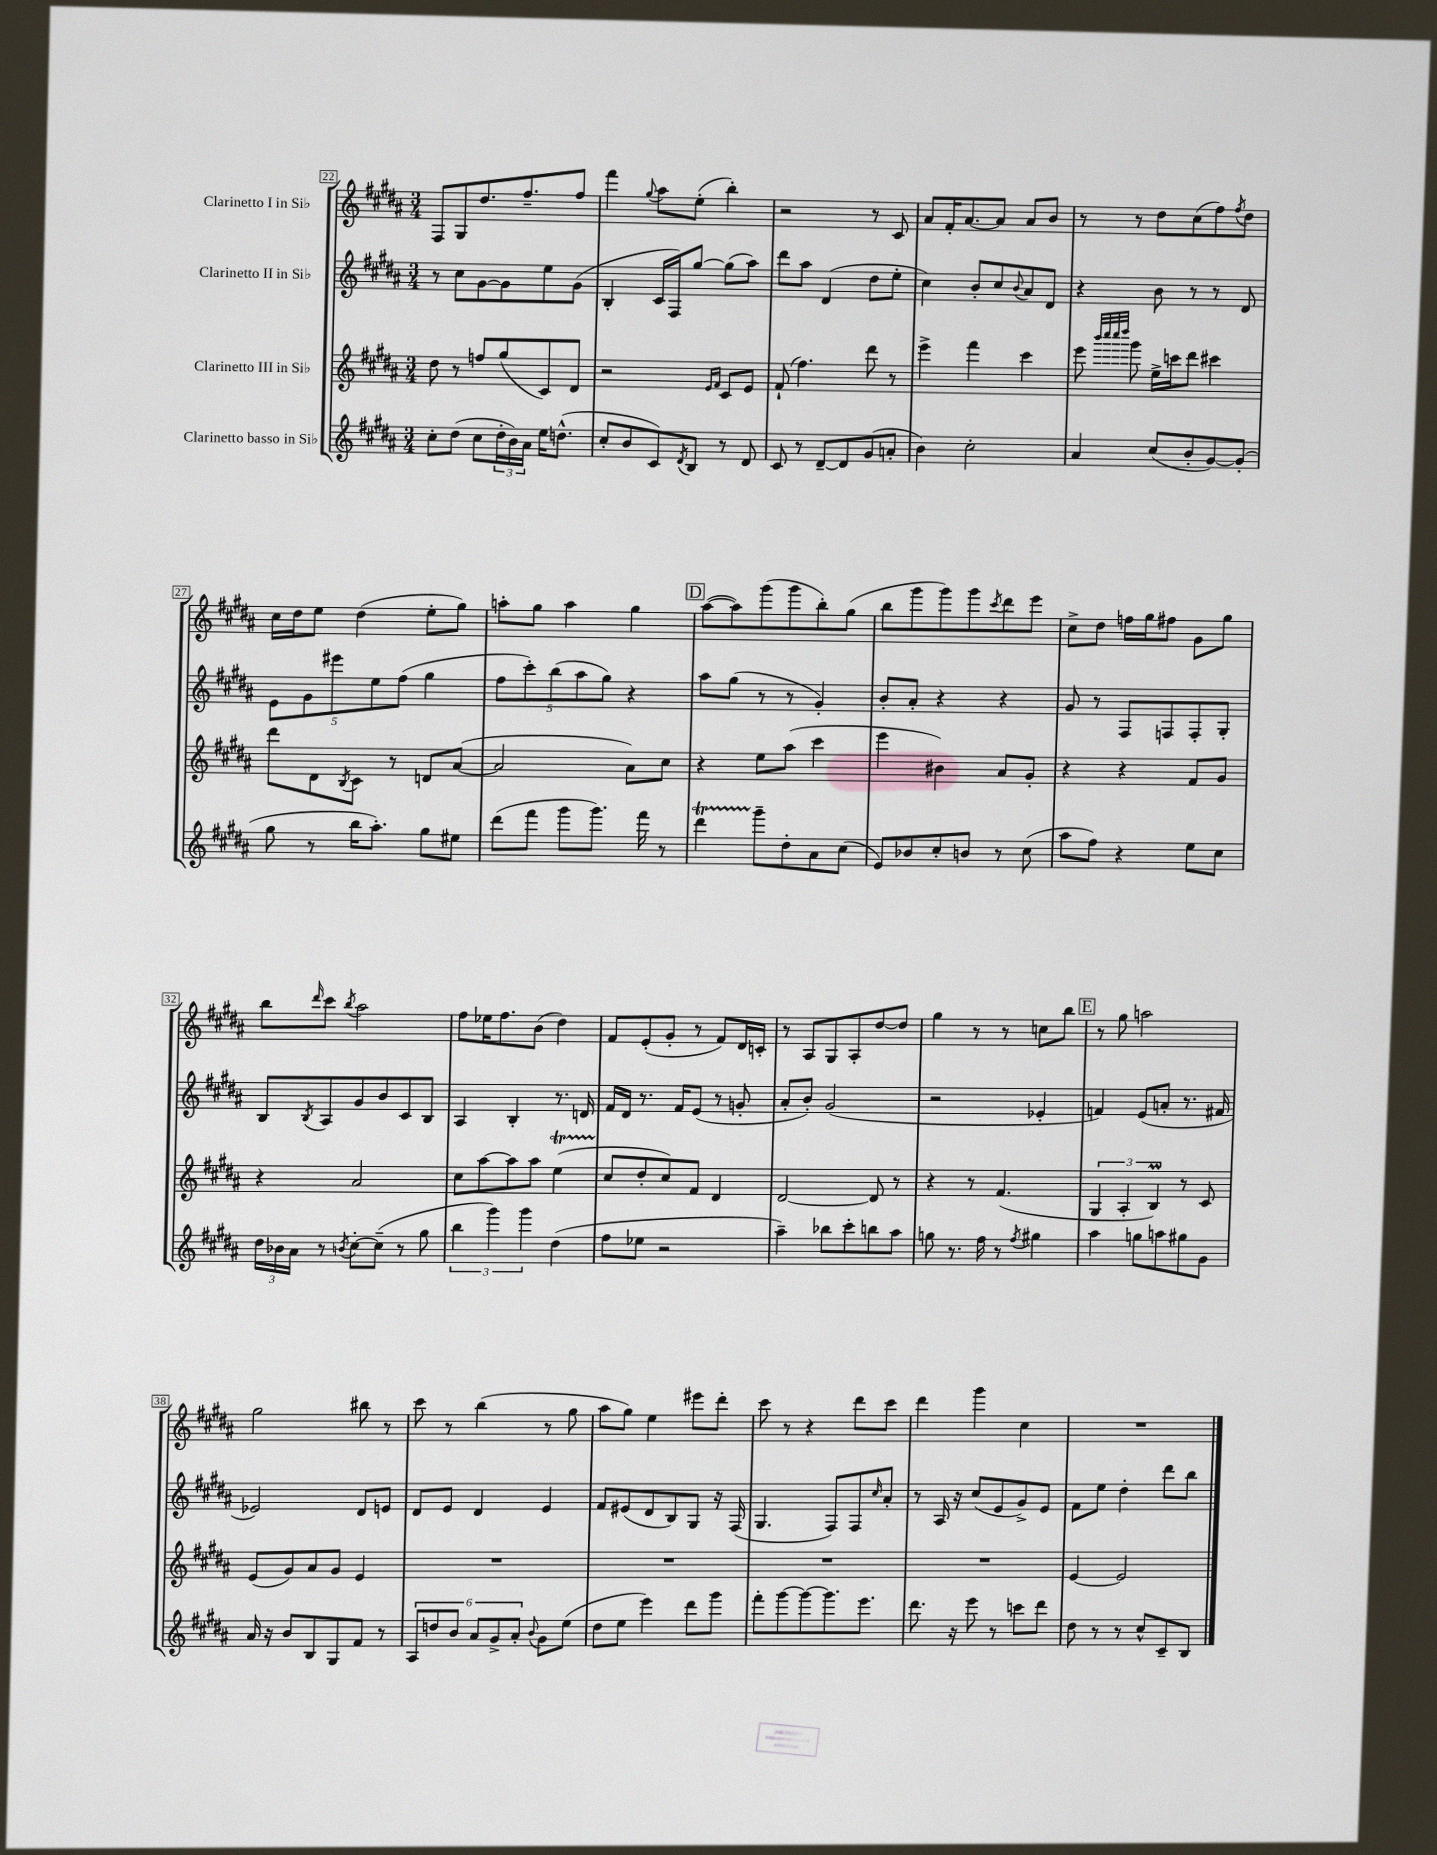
<<
\new StaffGroup <<
\new Staff = "s0" \with { instrumentName = "Clarinetto I in Sib" } {
    \clef treble \key b \major \numericTimeSignature \time 3/4
    fis8 gis8 dis''8. fis''8.-- fis''8 |
    fis'''4 \appoggiatura { gis''8 } ais''8 e''8-.( b''4-.) |
    r2 r8 cis'8 |
    ais'8 fis'16-. ais'8.~ ais'8 ais'8 b'8 |
    r8 r8 dis''8 cis''8( fis''8) \acciaccatura { fis''8 } dis''8 |
    cis''16 dis''16 e''8 dis''4( e''8-. gis''8) |
    a''8-. gis''8 a''4 gis''4 |
    \mark \markup { \box "D" } ais''8~( ais''8) gis'''8( gis'''8 b''8-.) gis''8( |
    b''8 gis'''8 gis'''8) gis'''8 \acciaccatura { cis'''8 } dis'''8 e'''8 |
    cis''8-> dis''8 f''16 gis''16 fis''8 gis'8 gis''8 |
    b''8 \grace { dis'''16 } cis'''8 \acciaccatura { b''8 } ais''2 |
    fis''8 ees''16 fis''8. b'8( dis''4) |
    fis'8 e'8-.( gis'8-. r8 fis'8) dis'16 c'16-. |
    r8 ais8 gis8 ais8-. dis''8~ dis''8 |
    gis''4 r8 r8 c''8 b''8 |
    \mark \markup { \box "E" } r8 gis''8 a''2 |
    gis''2 bis''8 r8 |
    cis'''8 r8 b''4( r8 gis''8 |
    ais''8 gis''8) e''4 eis'''8 dis'''8-. |
    cis'''8 r8 r4 dis'''8 cis'''8 |
    dis'''4 gis'''4 cis''4 |
    R2. \bar "|." |
}
\new Staff = "s1" \with { instrumentName = "Clarinetto II in Sib" } {
    \clef treble \key b \major \numericTimeSignature \time 3/4
    r8 cis''8 gis'8~ gis'8 e''8 gis'8( |
    b4-. cis'16 fis16) gis''8~ gis''8( ais''8) |
    dis'''8 ais''8 dis'4( dis''8 e''8-. |
    cis''4) b'8-. cis''8 \appoggiatura { b'8 } ais'8 dis'8 |
    r4 b'8 r8 r8 dis'8 |
    \tuplet 5/4 { e'8 gis'8 eis'''8 e''8 fis''8( } gis''4 |
    \tuplet 5/4 { fis''8 cis'''8-.) b''8( ais''8 gis''8) } r4 |
    \mark \markup { \box "D" } ais''8 gis''8( r8 r8 gis'4-.) |
    b'8-. ais'8-. r4 r4 |
    gis'8 r8 fis8 f8 f8-. gis8-. |
    b8 \acciaccatura { b8 } ais8 gis'8 b'8 cis'8 b8 |
    ais4 b4-. r8. d'16 |
    fis'16 dis'16 r8. fis'16 e'8( r8 g'8-. |
    ais'8-. b'8-.) gis'2( |
    r2 ees'4-. |
    \mark \markup { \box "E" } f'4) e'8( a'8-. r8. fis'16 |
    ees'2) dis'8 e'8 |
    dis'8 e'8 dis'4 e'4 |
    fis'8 eis'8( dis'8 b8) gis8 r16 fis16( |
    gis4. fis8) fis8 \grace { cis''16 } ais'8-. |
    r8 ais16 r16 cis''8( e'8 gis'8->) e'8 |
    fis'8 e''8 dis''4-. dis'''8 b''8 \bar "|." |
}
\new Staff = "s2" \with { instrumentName = "Clarinetto III in Sib" } {
    \clef treble \key b \major \numericTimeSignature \time 3/4
    dis''8 r8 f''8 gis''8( cis'8) dis'8 |
    r2 \grace { e'16 fis'16 } cis'8 e'8 |
    fis'8-!( fis''4.) dis'''8 r8 |
    e'''4-> fis'''4 cis'''4 |
    e'''8 \grace { b'''32 cis''''32 cis''''32 dis''''32 } gis'''8 e''16-> c'''16 dis'''8 cis'''4 |
    dis'''8 dis'8 \acciaccatura { b8 } cis'8 r8 d'8 ais'8~( |
    ais'2 ais'8) cis''8 |
    \mark \markup { \box "D" } r4 e''8 ais''8( cis'''4 |
    e'''4 bis'4) ais'8 gis'8-. |
    r4 r4 fis'8 gis'8 |
    r4 ais'2 |
    cis''8 ais''8~ ais''8 ais''8 e''4\startTrillSpan( |
    cis''8\stopTrillSpan dis''8-. cis''8) fis'8 dis'4 |
    dis'2~ dis'8 r8 |
    r4 r8 fis'4.( |
    \mark \markup { \box "E" } \tuplet 3/2 { gis4 ais4-. b4\prall) } r8 cis'8 |
    e'8( gis'8) ais'8 gis'8 e'4 |
    R2. |
    R2. |
    R2. |
    R2. |
    e'4~ e'2 \bar "|." |
}
\new Staff = "s3" \with { instrumentName = "Clarinetto basso in Sib" } {
    \clef treble \key b \major \numericTimeSignature \time 3/4
    cis''8-. dis''8( cis''8 \tuplet 3/2 { dis''16-. b'16) ais'16 } e''16 d''8.-^( |
    cis''8-. b'8 cis'8) \acciaccatura { dis'8 } b8 r8 dis'8 |
    cis'8 r8 dis'8~-- dis'8 gis'8( a'8-. |
    b'4) cis''2-. |
    ais'4 cis''8( b'8-. gis'8~) gis'8-.( |
    gis''8 r8 b''16 ais''8.-.) gis''8 eis''8 |
    dis'''8( fis'''8 gis'''8 gis'''8.) fis'''16 r8 |
    \mark \markup { \box "D" } dis'''4\startTrillSpan gis'''8--\stopTrillSpan dis''8-. ais'8 cis''8( |
    e'8) bes'8 cis''8-. b'8 r8 cis''8( |
    ais''8 fis''8) r4 e''8 cis''8 |
    \tuplet 3/2 { dis''16 bes'16 ais'16 } r8 \acciaccatura { b'8 } cis''8~-. cis''8--( r8 gis''8 |
    \tuplet 3/2 { b''4 gis'''4) gis'''4 } dis''4( |
    fis''8 ees''8 r2 |
    ais''4--) bes''8 cis'''8-. b''8 ais''8 |
    g''8 r8. fis''16 r8 \acciaccatura { fis''8 } gis''4 |
    \mark \markup { \box "E" } ais''4 g''8 a''8 gis''8 gis'8 |
    ais'16 r16 b'8 b8 gis8 fis'8 r8 |
    \tuplet 6/4 { ais8 d''8 b'8 ais'8 gis'8-> ais'8-. } \appoggiatura { b'8 } gis'8 e''8( |
    dis''8 e''8 e'''4) dis'''8 gis'''8 |
    fis'''8-. gis'''8~ gis'''8~ gis'''8. e'''8. |
    dis'''8. r16 e'''8 r8 c'''8 dis'''8 |
    dis''8 r8 r8 cis''8-^ cis'8-- b8 \bar "|." |
}
>>
>>
\layout { \context { \Score currentBarNumber = #22 \override BarNumber.stencil = #(make-stencil-boxer 0.1 0.3 ly:text-interface::print) } }
